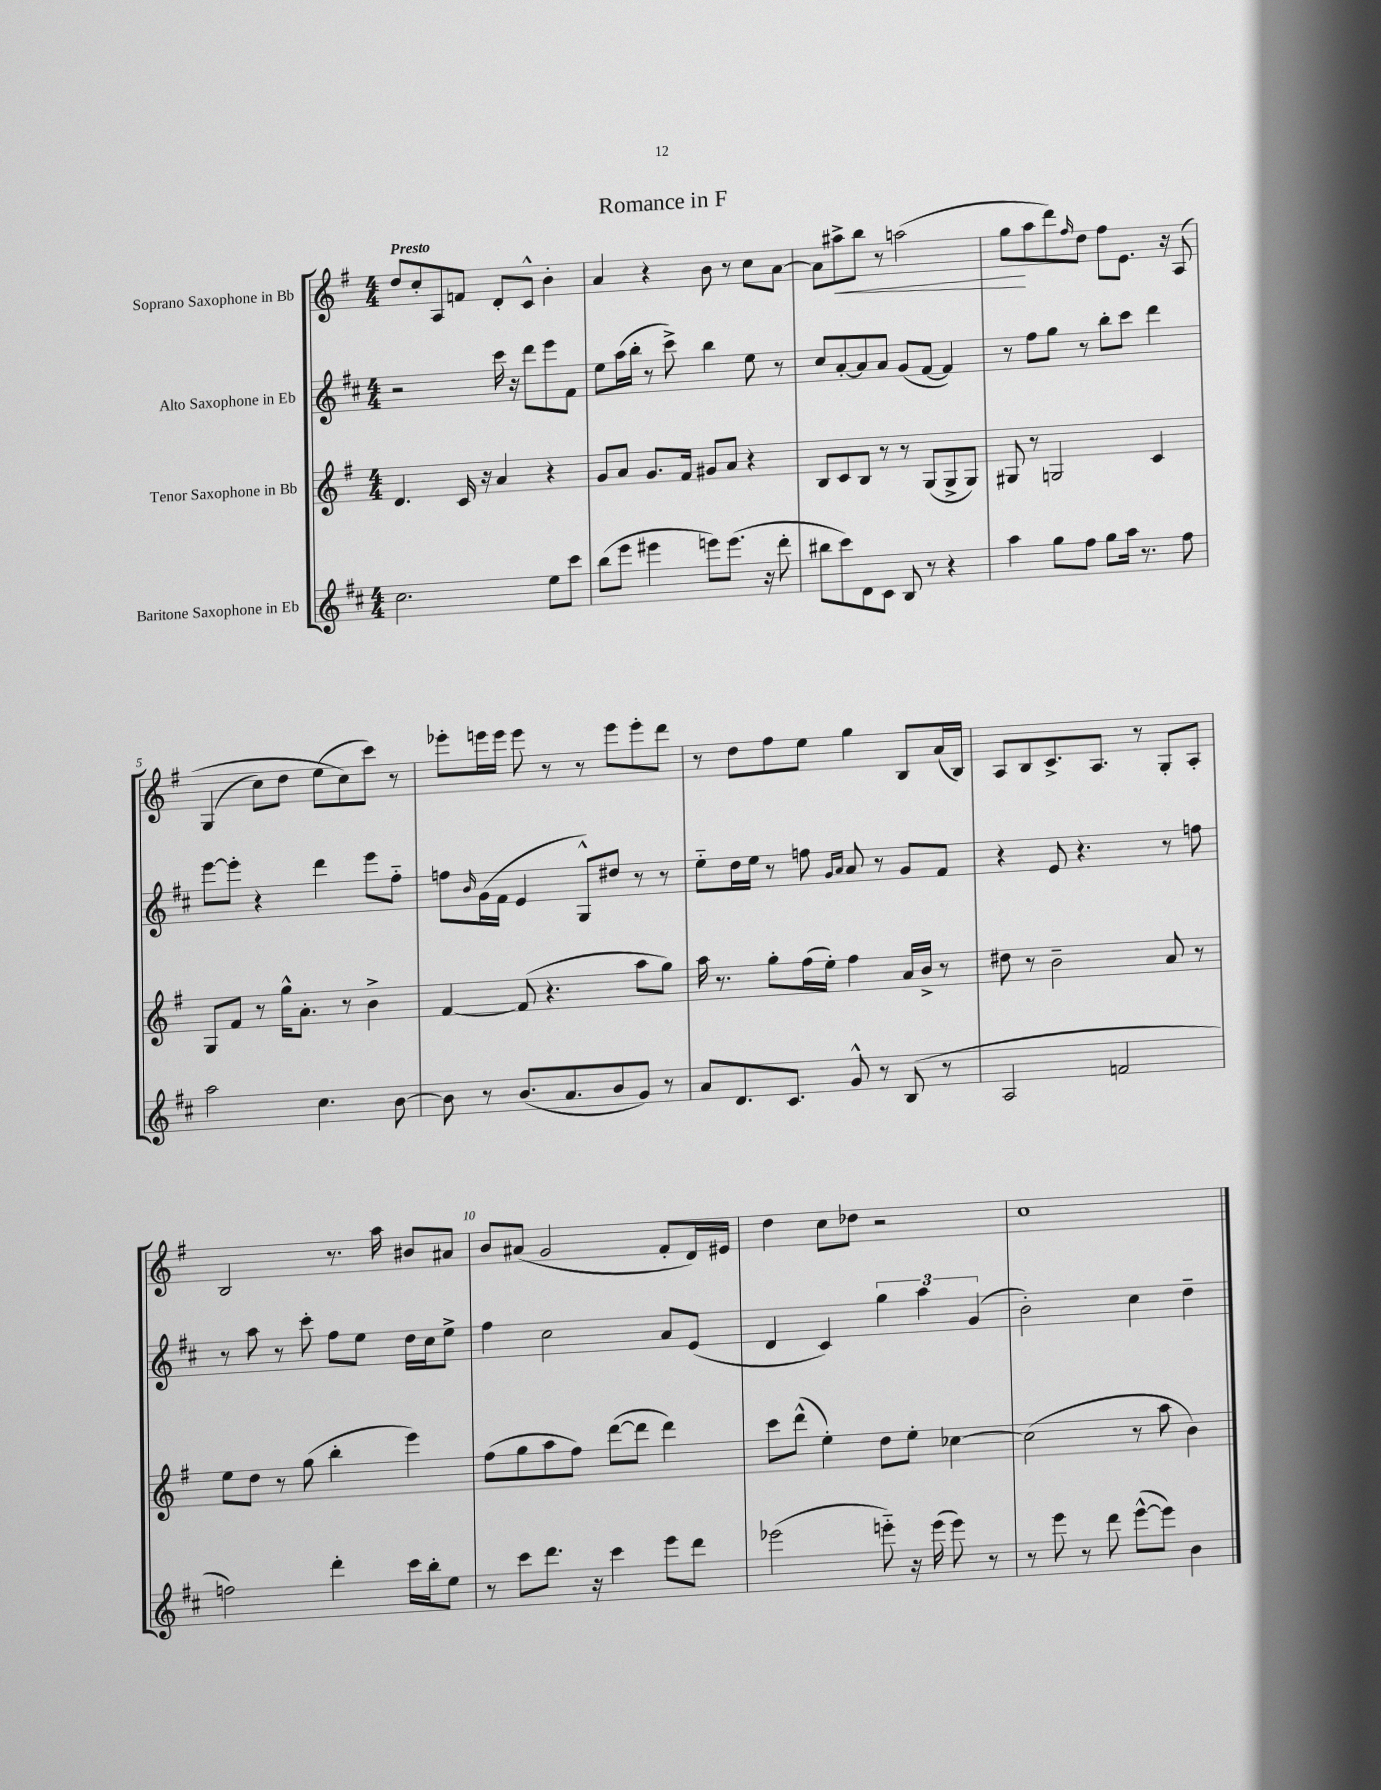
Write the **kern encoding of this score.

**kern	**kern	**kern	**kern	**dynam
*part4	*part3	*part2	*part1	*part1
*staff4	*staff3	*staff2	*staff1	*staff1
*I"Baritone Saxophone in Eb	*I"Tenor Saxophone in Bb	*I"Alto Saxophone in Eb	*I"Soprano Saxophone in Bb	*
*clefG2	*clefG2	*clefG2	*clefG2	*
*k[f#c#]	*k[f#]	*k[f#c#]	*k[f#]	*
*M4/4	*M4/4	*M4/4	*M4/4	*
=1	=1	=1	=1	=1
!	!	!	!LO:TX:a:B:t=Presto	!
2.cc#\	4.d/	2r	8dd/L	.
.	.	.	8cc'/	.
.	.	.	8A/	.
.	16c/	.	8fn/J	.
.	16r	.	.	.
.	4a/	16ccc#\	8d'/L	.
.	.	16r	.	.
.	.	8ddd\L	8c^^/J	.
8ee\L	4r	8eee\	4b'\	.
8ccc#\J	.	8f#\J	.	.
=2	=2	=2	=2	=2
(8bb\L	8g/L	8ee\L	4a/	.
8eee\J	8a/J	(16aa\L	.	.
.	.	16bb'\JJ	.	.
4eee#X\	8.g/L	8r	4r	.
.	.	8ccc#^\)	.	.
.	16f#/Jk	.	.	.
8eeen\L)	8g#X/L	4bb\	8b\	.
(8.eee\J	8a/J	.	8r	.
.	4r	8ee\	8cc\L	.
16r	.	.	.	.
8ddd'\	.	8r	[8a\J	.
=3	=3	=3	=3	=3
8bb#X\L	8B/L	8cc#/L	8a\L]	.
!	!	!	!	!LO:HP:b
8ccc#\)	8c/	[8a'/	8aa#X^\	<
8d\	8B/J	8a/]	8bb\J	.
8c#\J	8r	8a/J	8r	.
8B/	8r	(8g/L	(2aan\	.
8r	(8G/L	[8f#/J	.	.
4r	8G^/	4f#/])	.	.
.	8G/J)	.	.	.
=4	=4	=4	=4	=4
4aa\	8G#X/	8r	8gg\L	.
.	8r	8ff#\L	8aa\	[
8gg\L	2Gn/	8gg\J	8ddd\)	.
.	.	.	16qqff#/	.
8ff#\J	.	8r	8dd\J	.
8gg\L	.	8bb'\L	8ff#\L	.
16aa\Jk	.	8ccc#\J	8.e\J	.
8.r	.	.	.	.
.	4c/	4ddd\	.	.
.	.	.	16r	.
8ff#\	.	.	(8A/	.
!!LO:LB:g=z
=5	=5	=5	=5	=5
2aa\	8G/L	[8eee\L	(4G/	.
.	8f#/J	8eee'\J]	.	.
.	8r	4r	8cc\L)	.
.	16gg^^\KL	.	8dd\J	.
.	8.a'\J	.	.	.
4.cc#\	.	4ddd\	(8ee\L	.
.	8r	.	8cc\)	.
.	4b^\	8eee\L	8ccc\J)	.
[8b\	.	8ff#\J	8r	.
=6	=6	=6	=6	=6
8b\]	[4f#/	8ffn\L	8eee-X'\L	.
.	.	16qqb/	.	.
8r	.	(16g\L	16eeen\L	.
.	.	16f#\JJ	16eee\JJ	.
(8.b/L	(8f#/]	4e/	8eee\	.
.	4.r	.	8r	.
8.a/	.	.	.	.
.	.	8G^^/L)	8r	.
8b/	.	8dd#X/J	8eee\L	.
8g/J)	8aa\L	8r	8eee'\	.
8r	8gg\J)	8r	8ddd\J	.
=7	=7	=7	=7	=7
8a/L	16aa\	8ee\L	8r	.
.	8.r	.	.	.
8.d/	.	16dd\L	8dd\L	.
.	.	16ee\JJ	.	.
.	8gg'\L	8r	8ff#\	.
8.c#/J	.	.	.	.
.	(16ff#\L	8ffn\	8ee\J	.
.	16ee'\JJ)	.	.	.
.	.	16qqg/LL	.	.
.	.	16qqa/JJ	.	.
8g^^/	4ff#\	8a/	4gg\	.
8r	.	8r	.	.
(8B/	16a/LL	8g/L	8B/L	.
.	16b^/JJ	.	.	.
8r	8r	8f#/J	(16a/L	.
.	.	.	16B/JJ)	.
=8	=8	=8	=8	=8
2A/	8dd#X\	4r	8A/L	.
.	8r	.	8B/	.
.	2b~\	8e/	8.c^/	.
.	.	4.r	.	.
.	.	.	8.A/J	.
2fn/	.	.	.	.
.	.	.	8r	.
.	8a/	8r	8G'/L	.
.	8r	8ffn\	8A'/J	.
!!LO:LB:g=z
=9	=9	=9	=9	=9
2ffn\)	8ee\L	8r	2B/	.
.	8dd\J	8aa\	.	.
.	8r	8r	.	.
.	(8gg\	8ccc#'\	.	.
4ddd'\	4bb'\	8ff#\L	8.r	.
.	.	8ee\J	.	.
.	.	.	16aa\	.
16ccc#\LL	4eee\)	16dd\LL	8b#X/L	.
16bb'\J	.	16cc#\J	.	.
8ee\J	.	8ee^\J	8a#X/J	.
=10	=10	=10	=10	=10
8r	(8ff#\L	4ff#\	8b/L	.
8ccc#\L	8gg\	.	(8a#X/J	.
8.ddd\J	8aa\	2cc#\	2g/	.
.	8ff#\J)	.	.	.
16r	.	.	.	.
4ccc#\	([8ddd\L	.	.	.
.	8ddd\J]	.	.	.
8eee\L	4ddd\)	8a/L	8f#'/L	.
8ddd\J	.	(8e/J	16d/L)	.
.	.	.	16e#X/JJ	.
=11	=11	=11	=11	=11
(2eee-X\	8ccc\L	4d/	4dd\	.
.	(8ddd^^\J	.	.	.
.	4ee'\)	4c#/)	8cc\L	.
.	.	.	8dd-X\J	.
8eeen\)	8dd\L	6gg\	2r	.
16r	8ee'\J	.	.	.
.	.	6aa\	.	.
(16eee\	.	.	.	.
8eee\)	[4cc-X\	.	.	.
.	.	(6g/	.	.
8r	.	.	.	.
=12	=12	=12	=12	=12
8r	(2cc-\]	2b'\)	1cc	.
8eee\	.	.	.	.
8r	.	.	.	.
8ddd\	.	.	.	.
([8eee^^\L	8r	4cc#\	.	.
8eee\J])	8aa\	.	.	.
4b\	4b\)	4dd~\	.	.
==	==	==	==	==
*-	*-	*-	*-	*-
